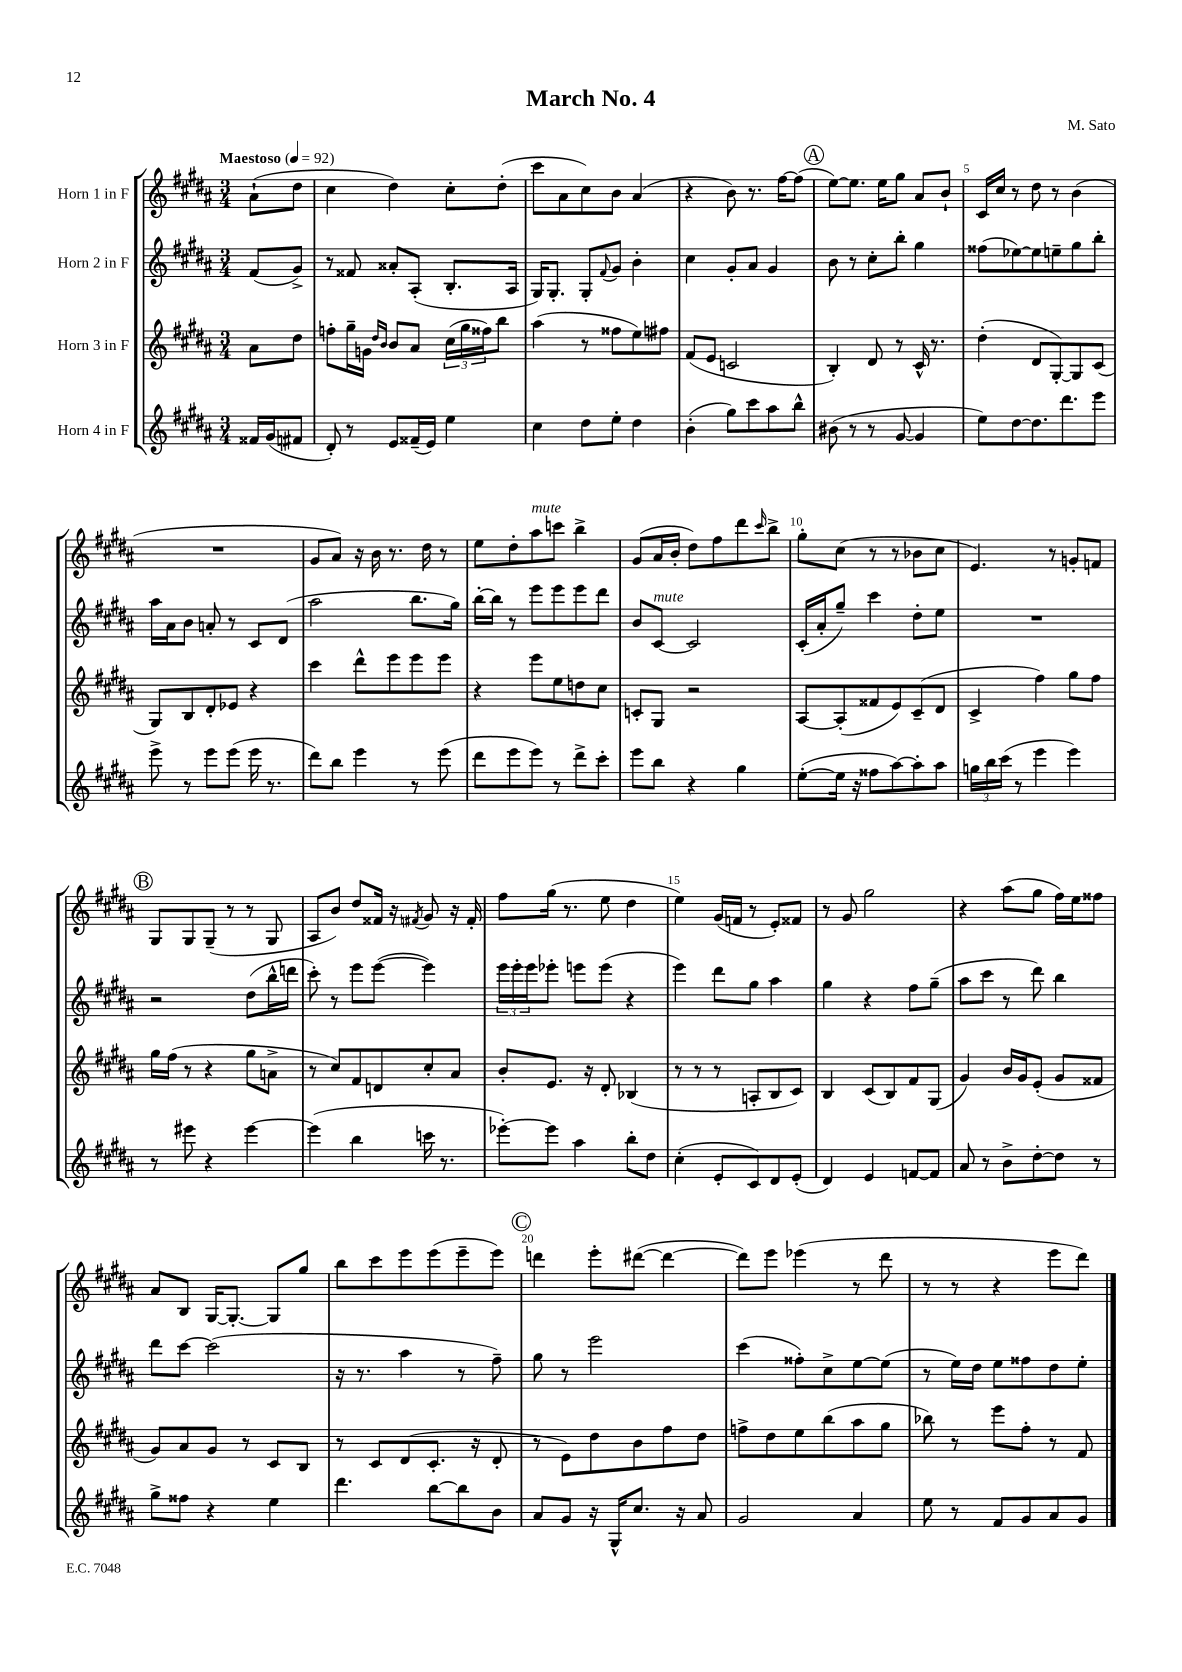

**kern	**kern	**kern	**kern
*part4	*part3	*part2	*part1
*staff4	*staff3	*staff2	*staff1
*I"Horn 4 in F	*I"Horn 3 in F	*I"Horn 2 in F	*I"Horn 1 in F
*clefG2	*clefG2	*clefG2	*clefG2
*k[f#c#g#d#a#]	*k[f#c#g#d#a#]	*k[f#c#g#d#a#]	*k[f#c#g#d#a#]
*M3/4	*M3/4	*M3/4	*M3/4
*MM92	*MM92	*MM92	*MM92
=	=	=	=
!	!	!	!LO:TX:a:B:t=Maestoso
16f##X/LL	8a#\L	(8f#/L	(8a#`\L
(16g#/J	.	.	.
8f#X/J	8dd#\J	8g#^/J)	8dd#\J
=1	=1	=1	=1
8d#'/)	8ffn'\L	8r	4cc#\
8r	16gg#~\L	8f##X/	.
.	16gn\JJ	.	.
.	16qqdd#/LL	.	.
.	16qqb/JJ	.	.
8e/L	8b/L	8a##X'/L	4dd#\)
(16f##X~/L	8a#/J	(8A#'/J	.
16e/JJ)	.	.	.
4ee\	(24cc#\LL	8.B'/L	8cc#'\L
.	24gg#\	.	.
.	24ff##X\J)	.	.
.	8bb\J	.	(8dd#'\J
.	.	16A#/Jk	.
=2	=2	=2	=2
4cc#\	(4aa#\	16G#/KL)	8ccc#\L
.	.	8.G#'/J	.
.	.	.	8a#\
8dd#\L	8r	8G#'/L	8cc#\)
.	.	8qqf#/	.
8ee'\J	8ff##X\L	8g#/J	8b\J
4dd#\	8ee\)	4b'\	(4a#/
.	8ff#X\J	.	.
=3	=3	=3	=3
(4b'\	(8f#/L	4cc#\	4r
.	8e/J	.	.
8gg#\L)	2cn/	8g#'/L	8b\)
8ccc#\	.	8a#/J	8.r
8aa#\	.	4g#/	.
.	.	.	[16ff#\KL
8bb^^\J	.	.	(8ff#\J]
!!LO:REH:place=s1:t=A
=4	=4	=4	=4
(8b#X\	4B'/)	8b\	[8ee\L)
8r	.	8r	8.ee\J]
8r	8d#/	8cc#'\L	.
.	.	.	16ee\KL
[8g#/	8r	8bb'\J	8gg#\J
4g#/]	16c#^^/	4gg#\	8a#/L
.	8.r	.	.
.	.	.	8b`/J
=5	=5	=5	=5
8ee\L)	(4dd#'\	(8ff##X\L	16c#/LL
.	.	.	16cc#/JJ
[8dd#\	.	[8ee-X\)	8r
8.dd#\]	8d#/L	8ee-\]	8dd#\
.	[8G#'/)	8een~\	8r
8.ddd#\	.	.	.
.	8G#/]	8gg#\	(4b\
8eee\J	(8c#/J	8bb'\J	.
!!LO:LB:g=z
=6	=6	=6	=6
8eee^\	8G#/L)	16aa#\LL	2.r
.	.	16a#\J	.
8r	8B/	8b\J	.
8eee\L	8d#'/	8an'/	.
(8eee\J	8e-X/J	8r	.
16eee\	4r	8c#/L	.
8.r	.	.	.
.	.	(8d#/J	.
=7	=7	=7	=7
8ddd#\L)	4ccc#\	2aa#\	8g#/L
8bb\J	.	.	8a#/J)
4eee\	8ddd#^^\L	.	16r
.	.	.	16b\
.	8eee\	.	8.r
8r	8eee\	8.bb\L	.
.	.	.	16dd#\
(8eee\	8eee\J	.	8r
.	.	16gg#\Jk)	.
=8	=8	=8	=8
8ddd#\L	4r	[16bb'\LL	8ee\L
.	.	16bb\JJ]	.
8eee\	.	8r	8dd#'\
!	!	!	!LO:TX:a:i:t=mute
8eee\J)	8eee\L	8eee\L	8aa#\
8r	8ee\	8eee\	8cccn\J
8ddd#^\L	8ddn\	8eee\	4bb^\
8ccc#'\J	8cc#\J	8ddd#\J	.
=9	=9	=9	=9
8eee\L	8cn'/L	8b/L	(8g#/L
!	!	!LO:TX:a:i:t=mute	!
8bb\J	8G#/J	[8c#/J	16a#/L
.	.	.	16b'/JJ
4r	2r	2c#/]	8dd#\L)
.	.	.	8ff#\
4gg#\	.	.	8ddd#\
.	.	.	16qqccc#/
.	.	.	8bb^\J
=10	=10	=10	=10
([8ee'\L	[8A#/L	(16c#'/LL	8gg#'\L
.	.	16a#'/J	.
16ee\Jk]	(8A#'/]	8gg#~/J)	(8cc#\J
16r	.	.	.
8ff##X\L	8f##X/	4ccc#\	8r
[8aa#\)	8e/)	.	8r
8aa#'\]	(8c#~/	8dd#'\L	8b-X\L
8aa#\J	8d#/J	8ee\J	8cc#\J
=11	=11	=11	=11
24ggn\LL	4c#^/	2.r	4.e/)
24bb\	.	.	.
(24ccc#\JJ	.	.	.
8r	.	.	.
4eee\	4ff#\)	.	.
.	.	.	8r
4eee\)	8gg#\L	.	8gn'/L
.	8ff#\J	.	8fn/J
!!LO:LB:g=z
!!LO:REH:place=s1:t=B
=12	=12	=12	=12
8r	16gg#\LL	2r	8G#/L
.	(16ff#\JJ	.	.
8eee#X\	8r	.	8G#/
4r	4r	.	(8G#~/J
.	.	.	8r
[4eee#\	8gg#\L	(8dd#\L	8r
.	8an^\J	16bb^^\L	8G#/
.	.	16dddn\JJ	.
=13	=13	=13	=13
(4eee#\]	8r	8ccc#'\)	8A#/L
.	8cc#/L)	8r	8b/J)
4bb\	8f#/	8eee\L	8dd#/L
.	8dn/	([8eee\J	16f##X/Jk
.	.	.	16r
.	.	.	8qf#X/
16cccn\	8cc#'/	4eee\])	8g#/
8.r	.	.	.
.	8a#/J	.	16r
.	.	.	16f#'/
=14	=14	=14	=14
[8eee-X'\L)	8b'/L	24eee\LL	8ff#\L
.	.	24eee'\	.
.	.	24eee\J	.
8eee-\J]	8.e/J	8eee-X'\J	(16gg#\Jk
.	.	.	8.r
4aa#\	.	8eeen\L	.
.	16r	.	.
.	8d#'/	(8eee\J	8ee\
8bb'\L	(4B-X/	4r	4dd#\
8dd#\J	.	.	.
=15	=15	=15	=15
(4cc#'\	8r	4eee\)	4ee\)
.	8r	.	.
8e'/L	8r	8ddd#\L	(16g#/LL
.	.	.	16fn/JJ
8c#/)	8An'/L	8gg#\J	8r
8d#/	8B/	4aa#\	8e'/L)
(8e'/J	8c#/J)	.	8f##X/J
=16	=16	=16	=16
4d#/)	4B/	4gg#\	8r
.	.	.	8g#/
4e/	(8c#/L	4r	2gg#\
.	8B/)	.	.
[8fn/L	8f#/	8ff#\L	.
8f/J]	(8G#/J	(8gg#~\J	.
=17	=17	=17	=17
8a#/	4g#/)	8aa#\L	4r
8r	.	8ccc#\J	.
8b^\L	16b/LL	8r	(8aa#\L
.	16g#/J	.	.
[8dd#'\	(8e'/J	8ddd#\)	8gg#\J
8dd#\J]	8g#/L	4bb\	16ff#\LL)
.	.	.	16ee\J
8r	8f##X/J	.	8ff##X\J
!!LO:LB:g=z
=18	=18	=18	=18
8gg#^\L	8g#/L)	8ddd#\L	8a#/L
8ff##X\J	8a#/	[8ccc#\J	8B/J
4r	8g#/J	(2ccc#\]	[16G#/KL
.	.	.	8.G#'/J_
.	8r	.	.
4ee\	8c#/L	.	8G#/L]
.	8B/J	.	8gg#/J
=19	=19	=19	=19
4.ddd#\	8r	16r	8bb\L
.	.	8.r	.
.	8c#/L	.	8ccc#\
.	(8d#/	4aa#\	8eee\
[8bb\L	8.c#'/J	.	(8eee\
8bb\]	.	8r	8eee~\
.	16r	.	.
8b\J	8d#'/	8ff#~\)	8eee\J)
!!LO:REH:place=s1:t=C
=20	=20	=20	=20
8a#/L	8r	8gg#\	4dddn\
8g#/J	8e\L)	8r	.
16r	8dd#\	2eee\	8eee'\L
16G#^^/KL	.	.	.
8.cc#/J	8b\	.	([8ddd#X\J
.	8ff#\	.	4ddd#\_
16r	.	.	.
8a#/	8dd#\J	.	.
=21	=21	=21	=21
2g#/	8ffn^\L	(4ccc#\	8ddd#\L])
.	8dd#\	.	8eee\J
.	8ee\	8ff##X'\L)	(4eee-X\
.	(8bb\	8cc#^\	.
4a#/	8aa#\	[8ee\	8r
.	8gg#\J	(8ee\J]	8ddd#\
=22	=22	=22	=22
8ee\	8bb-X\)	8r	8r
8r	8r	16ee\LL)	8r
.	.	16dd#\JJ	.
8f#/L	8eee\L	8ee\L	4r
8g#/	8ff#'\J	8ff##X\	.
8a#/	8r	8dd#\	8eee\L
8g#/J	8f#/	8ee'\J	8ddd#\J)
==	==	==	==
*-	*-	*-	*-
